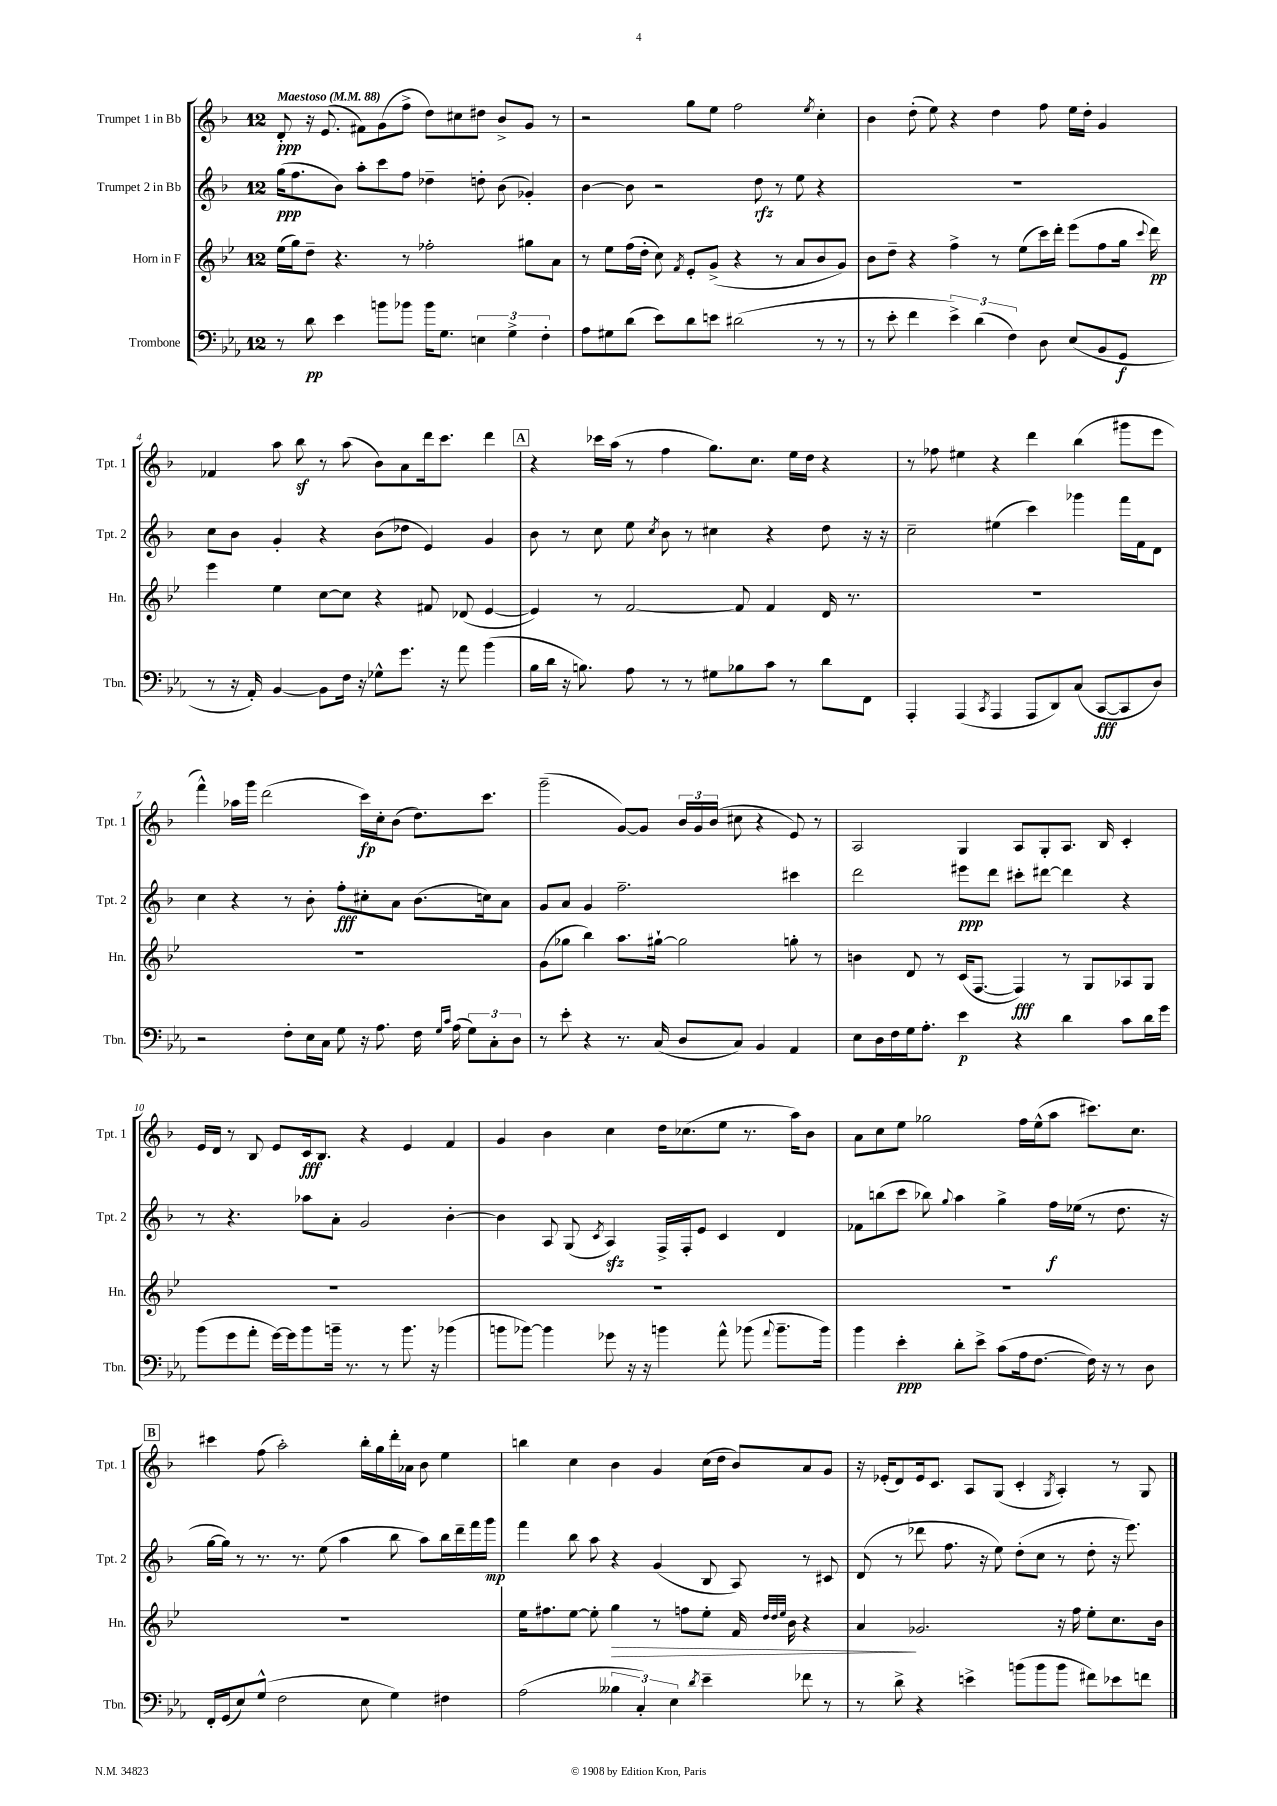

**kern	**kern	**kern	**kern
*staff4	*staff3	*staff2	*staff1
*clefF4	*clefG2	*clefG2	*clefG2
*k[b-e-a-]	*k[b-e-]	*k[b-]	*k[b-]
*M12/8	*M12/8	*M12/8	*M12/8
*MM88	*MM88	*MM88	*MM88
8r	(16ee-\LL	(16gg\LK	8d'/
.	16gg\J)	8.ff\	.
8d\	8dd~\J	.	16r
.	.	.	(8.e/
4e-\	4.r	8b-\J)	.
.	.	8aa'\L	8f#\L)
8b\L	.	8ccc\	(8g\
8b-\J	8r	8ff\J	8ff^\J
16b-\LK	2ff-'\	4dd-~\	8dd\L)
8.G\J	.	.	.
.	.	.	8cc#\
6E\	.	8dd'\	8dd#\J
.	.	(8b-\	8b-^/L
6G^\	.	.	.
.	8gg#\L	4g-'/)	8g/J
6F'\	.	.	.
.	8a\J	.	8r
=	=	=	=
8A-\L	8r	[4b-\	2r
8G#\	8ee-\L	.	.
(8d\J	(16ff\L	8b-\]	.
.	16dd'\JJ	.	.
8e-\L)	8cc\)	2r	.
.	8qf/	.	.
8d\	8e-'/L	.	8gg\L
8e\J	(8g^/J	.	8ee\J
(2d#\	4r	.	2ff\
.	.	8dd\	.
.	8r	8r	.
.	8a/L	8ee\	.
.	.	.	8qee/
8r	8b-/	4r	4cc'\
8r	8g/J)	.	.
=	=	=	=
8r	8b-\L	1.r	4b-\
8e-'\	8dd~\J	.	.
4f\	4r	.	(8dd'\
.	.	.	8ee\)
6e-^\)	4ff^\	.	4r
(6d\	.	.	.
.	8r	.	4dd\
6F\)	.	.	.
.	(8ee-\L	.	.
8D\	16ccc\L)	.	8ff\
.	16ddd'\JJ	.	.
(8E-/L	(8eee-\L	.	16ee\LL
.	.	.	16dd'\JJ
8BB-/	8ff\	.	4g/
8GG/J	16gg\Jk	.	.
.	8qqccc/	.	.
.	16ddd\)	.	.
=	=	=	=
8r	4eee-\	8cc\L	4f-/
16r	.	8b-\J	.
16AA-'/)	.	.	.
[4BB-/	4ee-\	4g'/	8aa\
.	.	.	8bb-\
8BB-\]L	[8cc\L	4r	8r
16F\Jk	8cc\]J	.	(8aa\
16r	.	.	.
8G-^^\L	4r	(8b-\L	8b-\L)
8.g\J	.	8dd-\J	8a\
.	8f#/	4e/)	16ddd\k
16r	.	.	8.ccc\J
8a-\	(8d-/	.	.
(4b-\	[4e-/	4g/	4ddd\
=	=	=	=
16B-\LL	4e-/])	8b-\	4r
16d\JJ	.	.	.
16r	.	8r	.
8.B\)	.	.	.
.	8r	8cc\	16ccc-\LL
.	.	.	(16aa\JJ
8A-\	[2f/	8ee\	8r
.	.	8qcc/	.
8r	.	8b-\	4ff\
8r	.	8r	.
8G#\L	.	4cc#\	8.gg\L)
8B-\	8f/]	.	.
.	.	.	8.cc\J
8c\J	4f/	4r	.
8r	.	.	16ee\LL
.	.	.	16dd\JJ
8d\L	16d/	8dd\	4r
.	8.r	.	.
8FF\J	.	16r	.
.	.	16r	.
=	=	=	=
4AAA-'/	1.r	2cc~\	8r
.	.	.	8ff-\
(4AAA-/	.	.	4ee#\
8qCC/	.	.	.
4AAA-/	.	(4ee#\	4r
8AAA-/L	.	4ccc\)	4ddd\
8DD/)	.	.	.
(8C/J	.	4ggg-\	(4bb-\
[8CC/L	.	.	.
8CC/]	.	16fff\LL	8ggg#\L
.	.	16f\J	.
8D/J)	.	8d\J	8eee\J
=	=	=	=
2r	1.r	4cc\	4fff^^\)
.	.	4r	16aa-\LL
.	.	.	16ggg\JJ
.	.	.	(2ddd\
8F'\L	.	8r	.
16E-\L	.	8b-'\	.
16C\JJ	.	.	.
8G\	.	8ff'\L	.
16r	.	8cc#'\	16ccc\LL)
8.A-\	.	.	16cc'\J
.	.	8a\J	(8b-\J
16F\	.	(8.b-\L	8.dd\L)
16qqG/LL	.	.	.
16qqc/JJ	.	.	.
(16A-\	.	.	.
12G\L)	.	.	.
.	.	16cc\k)	8.ccc\J
12C'\	.	.	.
.	.	8a\J	.
12D\J	.	.	.
=	=	=	=
8r	(8g\L	8g/L	(2ggg~\
8e-'\	8gg-\J	8a/J	.
4r	4bb-\)	4g/	.
8.r	8.aa\L	2.ff~\	[8g/L)
.	.	.	8g/]J
(16C/	[16gg#`\Jk	.	.
8D/L	2gg#\]	.	24b-/LL
.	.	.	24g/
.	.	.	(24b-/JJ
8C/J)	.	.	8cc#\
4BB-/	.	.	4r
4AA-/	8gg'\	4ccc#\	8e/)
.	8r	.	8r
=	=	=	=
8E-\L	4b\	2ddd\	2A/
16D\L	.	.	.
16F\	.	.	.
16G\J	8d/	.	.
8.A-'\J	.	.	.
.	8r	.	.
4e-\	(16c/LK	8eee#\L	4G/
.	[8.F/J	.	.
.	.	8ddd\J	.
4r	4F/])	8ccc#'\L	8A/L
.	.	[8ddd#\J	8G'/
4d\	8r	4ddd#\]	8.A/J
.	8G/L	.	.
.	.	.	16B-/
8c\L	8A-/	4r	4c'/
16d\L	8G/J	.	.
16g\JJ	.	.	.
=	=	=	=
(8b-\L	1.r	8r	16e/LL
.	.	.	16d/JJ
8g\	.	4.r	8r
8a-'\J	.	.	8B-/
[16g\LL)	.	.	8e/L
16g\]J	.	.	.
8b-\	.	8aa-\L	16c/k
.	.	.	8.B-/J
16b~\Jk	.	8a'\J	.
8.r	.	.	.
.	.	2g/	4r
8r	.	.	.
8.b\	.	.	4e/
16r	.	.	.
(4b-\	.	[4b-'\	4f/
=	=	=	=
8b\L	1.r	4b-\]	4g/
[8b-\J)	.	.	.
4b-\]	.	8A/	4b-\
.	.	(8G/	.
.	.	8qc/	.
8g-\	.	4A/)	4cc\
16r	.	.	.
16r	.	.	.
4b\	.	16F^/LL	16dd\LK
.	.	16F'/J	(8.cc-\
.	.	8e/J	.
8a-^^\	.	4c/	8ee\J
(8b-\	.	.	8.r
8qqa-/	.	.	.
8.b-~\L	.	4d/	.
.	.	.	16aa\LK)
.	.	.	8b-\J
16b-\Jk)	.	.	.
=	=	=	=
4b-\	1.r	8f-\L	8a\L
.	.	(8bb\	8cc\
4e-'\	.	8ccc\J	8ee\J
.	.	8bb-\)	2gg-\
.	.	8qqgg/	.
8d'\L	.	4aa\	.
8e-^\J	.	.	.
(8c\L	.	4gg^\	.
16A-\k	.	.	16ff\LL
[8.F\J	.	.	(16ee^^\J
.	.	16ff\LL	8aa\J
.	.	(16ee-\JJ	.
16F\])	.	8r	8.ccc#\L)
16r	.	.	.
8r	.	8.dd\	.
.	.	.	8.cc\J
8D\	.	.	.
.	.	16r	.
=	=	=	=
16FF'/LL	1.r	[16gg\LL	4ccc#\
(16GG/J	.	16gg\]JJ)	.
8E-/)	.	8r	.
(8G^^/J	.	8.r	(8ff\
2F\	.	.	2aa'\)
.	.	8.r	.
.	.	(8ee\	.
.	.	4aa\	.
8E-\	.	.	16bb-'\LL
.	.	.	16gg\
4G\)	.	8bb-\	16ddd'\
.	.	.	16a-\JJ
.	.	8aa\L)	8b-\
4F#\	.	16bb-\L	4ee\
.	.	16ddd~\	.
.	.	16fff\	.
.	.	16ggg\JJ	.
=	=	=	=
(2A-\	16ee-\LK	4fff\	4bb\
.	8.ff#\	.	.
.	[8ee-\J	8bb-\	4cc\
.	8ee-'\]	8aa\	.
6B--\	4gg\	4r	4b-\
6C'/)	.	.	.
.	8r	(4g/	4g/
6E-\	.	.	.
.	8ff\L	.	.
8qd/	.	.	.
4e-~\	8ee-'\J	8B-/	(16cc\LL
.	.	.	16dd\JJ
.	16f/	8A/)	8b-/L)
.	32qqdd/LLL	.	.
.	32qqdd/	.	.
.	32qqee-/JJJ	.	.
.	16b-\	.	.
8f-\	4r	8r	8a/
8r	.	8c#/	8g/J
=	=	=	=
8r	4a/	(8d/	16r
.	.	.	(16e-'/LK
8d^\	.	8r	8d/)
4r	2.g-/	8ddd-\	16e-/k
.	.	.	8.c/J
.	.	8.ff\	.
4e^\	.	.	8A/L
.	.	16r	.
.	.	8ee\)	(8G/J
(8b\L	.	(8dd'\L	4c'/
8b\	.	8cc\J	.
.	.	.	8qG/
8b\J	16r	8r	4A'/)
.	16ff\	.	.
8f#\L)	8ee-'\L	8dd'\	.
8e-\	8.cc\	16r	8r
.	.	8.eee\)	.
8f\J	.	.	8G/
.	16b-\Jk	.	.
==	==	==	==
*-	*-	*-	*-
